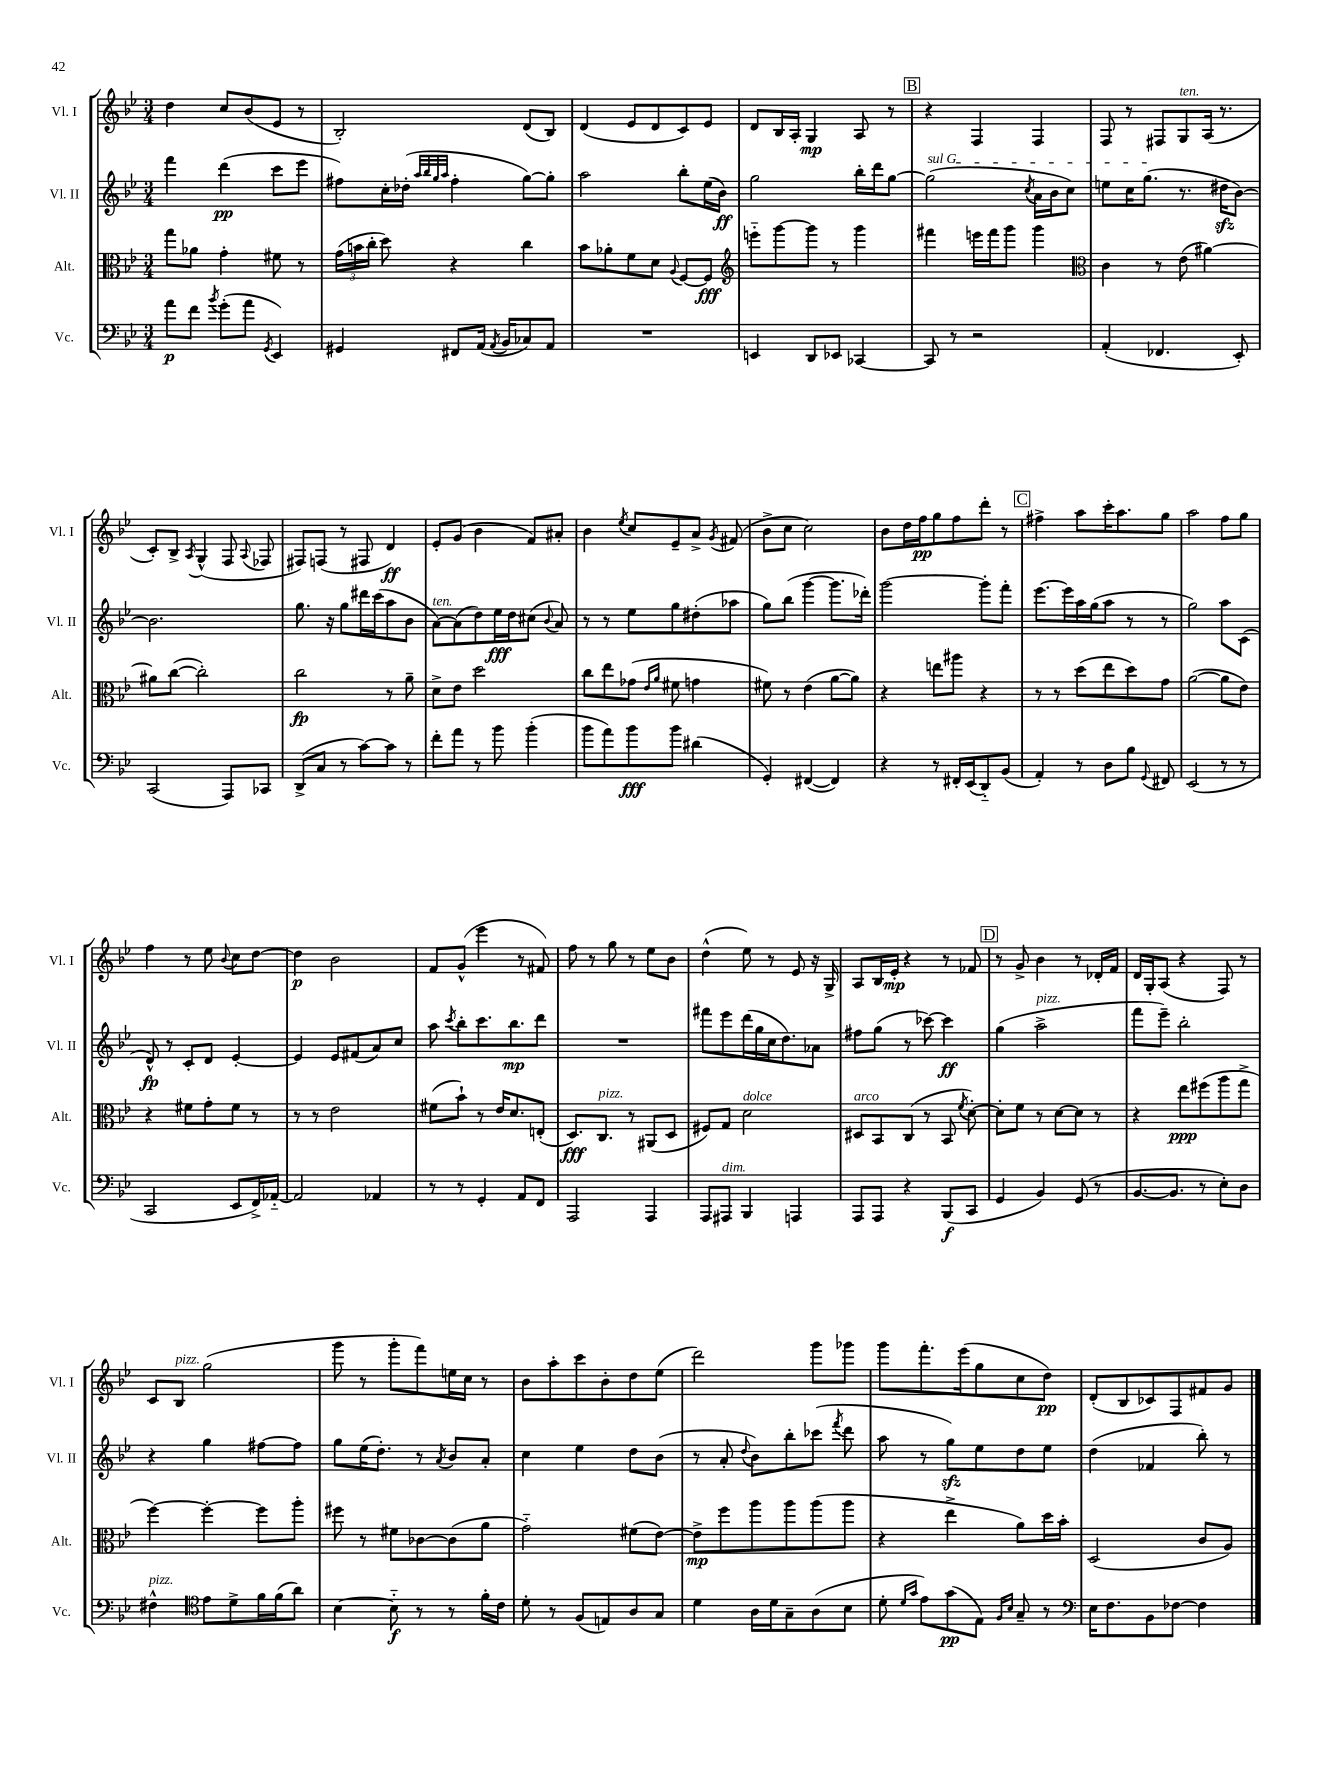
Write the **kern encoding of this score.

**kern	**dynam	**kern	**dynam	**kern	**dynam	**kern	**dynam
*part4	*part4	*part3	*part3	*part2	*part2	*part1	*part1
*staff4	*staff4	*staff3	*staff3	*staff2	*staff2	*staff1	*staff1
*I"Vc.	*	*I"Alt.	*	*I"Vl. II	*	*I"Vl. I	*
*I'Vc.	*	*I'Alt.	*	*I'Vl. II	*	*I'Vl. I	*
*clefF4	*	*clefC3	*	*clefG2	*	*clefG2	*
*k[b-e-]	*	*k[b-e-]	*	*k[b-e-]	*	*k[b-e-]	*
*M3/4	*	*M3/4	*	*M3/4	*	*M3/4	*
=102	=102	=102	=102	=102	=102	=102	=102
8a\L	p	8gg\L	.	4fff\	.	4dd\	.
8f\J	.	8a-X\J	.	.	.	.	.
8qb-/	.	.	.	.	.	.	.
(8g'\L	.	4g'\	.	(4ddd\	pp	8cc/L	.
8a\J	.	.	.	.	.	(8b-/	.
8qGG/	.	.	.	.	.	.	.
4EE-/)	.	8f#X\	.	8ccc\L	.	8e-/J	.
.	.	8r	.	8eee-\J	.	8r	.
=103	=103	=103	=103	=103	=103	=103	=103
4GG#X/	.	(24g\LL	.	8ff#X\L)	.	2B-'/)	.
.	.	24bn\	.	.	.	.	.
.	.	24cc'\JJ	.	.	.	.	.
.	.	8dd\)	.	16cc'\L	.	.	.
.	.	.	.	(16dd-X'\JJ	.	.	.
.	.	.	.	32qqaa/LLL	.	.	.
.	.	.	.	32qqbb-/	.	.	.
.	.	.	.	32qqgg/	.	.	.
.	.	.	.	32qqaa/JJJ	.	.	.
8FF#X/L	.	4r	.	4ff#'\	.	.	.
(16AA/Jk	.	.	.	.	.	.	.
8qAA/	.	.	.	.	.	.	.
16BB-/KL	.	.	.	.	.	.	.
8C-X/)	.	4cc\	.	[8gg\L)	.	(8d/L	.
8AA/J	.	.	.	8gg'\J]	.	8B-/J)	.
=104	=104	=104	=104	=104	=104	=104	=104
2.r	.	8b-\L	.	2aa\	.	(4d/	.
.	.	8a-X'\	.	.	.	.	.
.	.	8f\	.	.	.	8e-/L	.
.	.	8d\J	.	.	.	8d/	.
.	.	8qqA/	.	.	.	.	.
.	.	[8F/L	.	8bb-'\L	.	8c/)	.
.	.	8F/J]	fff	(16ee-\L	.	8e-/J	.
.	.	.	.	16b-\JJ)	ff	.	.
=105	=105	=105	=105	=105	=105	=105	=105
*	*	*clefG2	*	*	*	*	*
4EEn/	.	8eeen\L	.	2gg\	.	8d/L	.
.	.	[8ggg\	.	.	.	16B-/L	.
.	.	.	.	.	.	16A'/JJ	.
8DD/L	.	8ggg\J]	.	.	.	4G/	mp
8EE-X/J	.	8r	.	.	.	.	.
[4CC-X/	.	4ggg\	.	16bb-'\LL	.	8A/	.
.	.	.	.	16ddd\J	.	.	.
.	.	.	.	[8gg\J	.	8r	.
!!LO:REH:place=s1:t=B
=106	=106	=106	=106	=106	=106	=106	=106
!	!	!	!	!LO:TX:a:i:t=sul G	!	!	!
8CC-/]	.	4fff#X\	.	(2gg\]	.	4r	.
8r	.	.	.	.	.	.	.
2r	.	16eeen\LL	.	.	.	4F/	.
.	.	16fff#\J	.	.	.	.	.
.	.	8ggg\J	.	.	.	.	.
.	.	.	.	8qcc/	.	.	.
.	.	4ggg\	.	16a\LL	.	4F/	.
.	.	.	.	16b-\J	.	.	.
.	.	.	.	8cc\J)	.	.	.
=107	=107	=107	=107	=107	=107	=107	=107
*	*	*clefC3	*	*	*	*	*
(4AA'/	.	4c\	.	8een\L	.	8F/	.
.	.	.	.	16cc\K	.	8r	.
.	.	.	.	(8.gg\J	.	.	.
4.FF-X/	.	8r	.	.	.	8F#X/L	.
!	!	!	!	!	!	!LO:TX:a:i:t=ten.	!
.	.	(8e-\	.	8.r	.	8G/	.
.	.	[4a#X\)	.	.	.	(16A/Jk	.
.	.	.	.	16dd#Xzz\KL	.	8.r	.
8EE-'/)	.	.	.	[8b-\J)	.	.	.
!!LO:LB:g=z
=108	=108	=108	=108	=108	=108	=108	=108
(2CC/	.	8a#X\L]	.	2.b-\]	.	8c'/L)	.
.	.	([8cc\J	.	.	.	8B-^/J	.
.	.	.	.	.	.	8qA/	.
.	.	2cc'\])	.	.	.	(4G^^/	.
8AAA/L)	.	.	.	.	.	8F/	.
.	.	.	.	.	.	8qqA/	.
8CC-X/J	.	.	.	.	.	8F-X/	.
=109	=109	=109	=109	=109	=109	=109	=109
(8DD^/L	.	2cc\	fp	8.gg\	.	8F#X/L)	.
8C/J	.	.	.	.	.	(8Fn/J	.
.	.	.	.	16r	.	.	.
8r	.	.	.	8gg\L	.	8r	.
[8c\L)	.	.	.	16ddd#X\L	.	8F#X/	.
.	.	.	.	(16ccc\J	.	.	.
8c\J]	.	8r	.	8aa\	.	4d/)	ff
8r	.	8a~\	.	8b-\J	.	.	.
=110	=110	=110	=110	=110	=110	=110	=110
!	!	!	!	!LO:TX:a:i:t=ten.	!	!	!
8f'\L	.	8d^\L	.	[8a\L)	.	8e-'/L	.
8a\J	.	8e-\J	.	(8a\]	.	(8g/J	.
8r	.	2dd\	.	8dd\)	.	4b-\	.
8b-\	.	.	.	16ee-\L	fff	.	.
.	.	.	.	16dd\J	.	.	.
(4b-'\	.	.	.	(8cc#X\J	.	8f/L)	.
.	.	.	.	8qqb-/	.	.	.
.	.	.	.	8a/)	.	8a#X'/J	.
=111	=111	=111	=111	=111	=111	=111	=111
8b-\L	.	8cc\L	.	8r	.	4b-\	.
8a\)	.	8ee-\	.	8r	.	.	.
.	.	.	.	.	.	8qee-/	.
8b-\	fff	(8g-X\J	.	8ee-\L	.	8cc/L	.
.	.	16qqe-/LL	.	.	.	.	.
.	.	16qqa/JJ	.	.	.	.	.
8b-\J	.	8f#X\	.	8gg\	.	8e-~/	.
(4d#X\	.	4gn\	.	(8dd#X'\	.	8a^/J	.
.	.	.	.	.	.	8qg/	.
.	.	.	.	8aa-X\J	.	(8f#X/	.
=112	=112	=112	=112	=112	=112	=112	=112
4GG'/)	.	8f#X\)	.	8gg\L)	.	8b-^\L	.
.	.	8r	.	(8bb-\J	.	8cc\J	.
([4FF#X/	.	(4e-\	.	[4ggg\	.	2cc\)	.
4FF#/])	.	[8a\L	.	8.ggg\L]	.	.	.
.	.	8a\J])	.	.	.	.	.
.	.	.	.	16ddd-X'\Jk)	.	.	.
=113	=113	=113	=113	=113	=113	=113	=113
4r	.	4r	.	[2ggg\	.	8b-\L	.
.	.	.	.	.	.	16dd\L	.
.	.	.	.	.	.	16ff\J	pp
8r	.	8een\L	.	.	.	8gg\	.
16FF#X'/LL	.	8aa#X\J	.	.	.	8ff\	.
(16EE-/J	.	.	.	.	.	.	.
8DD/)	.	4r	.	8ggg'\L]	.	8ddd'\J	.
(8BB-/J	.	.	.	8fff'\J	.	8r	.
!!LO:REH:place=s1:t=C
=114	=114	=114	=114	=114	=114	=114	=114
4AA'/)	.	8r	.	[8.eee-\L	.	4ff#X^\	.
.	.	8r	.	.	.	.	.
.	.	.	.	16eee-\L]	.	.	.
8r	.	(8dd\L	.	16aa\	.	8aa\L	.
.	.	.	.	(16gg\J	.	.	.
8D\L	.	8ee-\	.	8aa\J	.	16ccc'\K	.
.	.	.	.	.	.	8.aa\	.
8B-\J	.	8dd\)	.	8r	.	.	.
8qqGG/	.	.	.	.	.	.	.
8FF#X/	.	8g\J	.	8r	.	8gg\J	.
=115	=115	=115	=115	=115	=115	=115	=115
(2EE-/	.	([2a\	.	2gg\)	.	2aa\	.
8r	.	8a\L]	.	8aa\L	.	8ff\L	.
8r	.	8e-\J)	.	(8c\J	.	8gg\J	.
!!LO:LB:g=z
=116	=116	=116	=116	=116	=116	=116	=116
2CC/	.	4r	.	8d^^/)	fp	4ff\	.
.	.	.	.	8r	.	.	.
.	.	8f#X\L	.	8c'/L	.	8r	.
.	.	8g'\	.	8d/J	.	8ee-\	.
.	.	.	.	.	.	8qqb-/	.
8EE-/L	.	8f#\J	.	[4e-'/	.	8cc\L	.
16FF^/L)	.	8r	.	.	.	[8dd\J	.
[16AA-X/JJ	.	.	.	.	.	.	.
=117	=117	=117	=117	=117	=117	=117	=117
2AA-/]	.	8r	.	4e-/]	.	4dd\]	p
.	.	8r	.	.	.	.	.
.	.	2e-\	.	8e-/L	.	2b-\	.
.	.	.	.	(8f#X/	.	.	.
4AA-X/	.	.	.	8a/)	.	.	.
.	.	.	.	8cc/J	.	.	.
=118	=118	=118	=118	=118	=118	=118	=118
8r	.	(8f#X\L	.	8aa\	.	8f/L	.
.	.	.	.	8qccc/	.	.	.
8r	.	8b-`\J)	.	8bb-'\L	.	(8g^^/J	.
4GG'/	.	8r	.	8.ccc\	.	4eee-\	.
.	.	16e-/KL	.	.	.	.	.
.	.	8.d/	.	8.bb-\	mp	.	.
8AA/L	.	.	.	.	.	8r	.
8FF/J	.	(8En'/J	.	8ddd\J	.	8f#X/)	.
=119	=119	=119	=119	=119	=119	=119	=119
2AAA/	.	8.D/L)	fff	2.r	.	8ff\	.
.	.	.	.	.	.	8r	.
!	!	!LO:TX:a:i:t=pizz.	!	!	!	!	!
.	.	8.C/J	.	.	.	.	.
.	.	.	.	.	.	8gg\	.
.	.	8r	.	.	.	8r	.
4AAA/	.	(8AA#X/L	.	.	.	8ee-\L	.
.	.	8D/J	.	.	.	8b-\J	.
=120	=120	=120	=120	=120	=120	=120	=120
8AAA/L	.	8F#X/L)	.	8fff#X\L	.	(4dd^^\	.
!LO:TX:a:i:t=dim.	!	!	!	!	!	!	!
8AAA#X/J	.	8G/J	.	8eee-\	.	.	.
!	!	!LO:TX:a:i:t=dolce	!	!	!	!	!
4BBB-/	.	2d\	.	(16ddd\L	.	8ee-\)	.
.	.	.	.	16gg\	.	.	.
.	.	.	.	16cc\J	.	8r	.
.	.	.	.	8.dd\)	.	.	.
4AAAn/	.	.	.	.	.	8e-/	.
.	.	.	.	8a-X\J	.	16r	.
.	.	.	.	.	.	16G^/	.
=121	=121	=121	=121	=121	=121	=121	=121
!	!	!LO:TX:a:i:t=arco	!	!	!	!	!
8AAA/L	.	8D#X/L	.	8ff#X\L	.	8A/L	.
8AAA/J	.	8BB-/	.	(8gg\J	.	16B-/L	.
.	.	.	.	.	.	16e-'/JJ	mp
4r	.	(8C/J	.	8r	.	4r	.
.	.	8r	.	[8ccc-X\)	.	.	.
(8BBB-/L	f	8BB-/	.	4ccc-\]	ff	8r	.
.	.	8qf/	.	.	.	.	.
8CC/J	.	[8d'\)	.	.	.	8f-X/	.
!!LO:REH:place=s1:t=D
=122	=122	=122	=122	=122	=122	=122	=122
4GG/	.	8d'\L]	.	(4gg\	.	8r	.
.	.	8f\J	.	.	.	8g^/	.
!	!	!	!	!LO:TX:a:i:t=pizz.	!	!	!
4BB-/)	.	8r	.	2aa^\	.	4b-\	.
.	.	[8d\L	.	.	.	.	.
(8GG/	.	8d\J]	.	.	.	8r	.
8r	.	8r	.	.	.	16d-X'/LL	.
.	.	.	.	.	.	16f/JJ	.
=123	=123	=123	=123	=123	=123	=123	=123
[8.BB-/L	.	4r	.	8fff\L	.	16d/LL	.
.	.	.	.	.	.	16G'/J	.
.	.	.	.	8eee-~\J)	.	(8A/J	.
8.BB-/J]	.	.	.	.	.	.	.
.	.	8ee-\L	ppp	2bb-'\	.	4r	.
8r	.	(8ff#X\	.	.	.	.	.
8E-'\L)	.	8aa\	.	.	.	8F/)	.
8D\J	.	8gg^\J	.	.	.	8r	.
!!LO:LB:g=z
=124	=124	=124	=124	=124	=124	=124	=124
!LO:TX:a:i:t=pizz.	!	!	!	!	!	!	!
4F#X^^\	.	[4ff\)	.	4r	.	8c/L	.
!	!	!	!	!	!	!LO:TX:a:i:t=pizz.	!
.	.	.	.	.	.	8B-/J	.
*clefC4	*	*	*	*	*	*	*
8e-\L	.	4ff'\_	.	4gg\	.	(2gg\	.
8d^\	.	.	.	.	.	.	.
16f\L	.	8ff\L]	.	[8ff#X\L	.	.	.
(16f\J	.	.	.	.	.	.	.
8a\J)	.	8aa'\J	.	8ff#\J]	.	.	.
=125	=125	=125	=125	=125	=125	=125	=125
[4B-\	.	8ff#X\	.	8gg\L	.	8ggg\	.
.	.	8r	.	(16ee-\K	.	8r	.
.	.	.	.	8.dd'\J)	.	.	.
8B-\]	f	8f#X\L	.	.	.	8ggg'\L	.
8r	.	[8c-X\	.	8r	.	8fff\)	.
.	.	.	.	8qa/	.	.	.
8r	.	(8c-\]	.	8b-/L	.	16een\L	.
.	.	.	.	.	.	16cc\JJ	.
16f'\LL	.	8a\J	.	8a'/J	.	8r	.
16c\JJ	.	.	.	.	.	.	.
=126	=126	=126	=126	=126	=126	=126	=126
8d'\	.	2g\)	.	4cc\	.	8b-\L	.
8r	.	.	.	.	.	8aa'\	.
(8F/L	.	.	.	4ee-\	.	8ccc\	.
8En/)	.	.	.	.	.	8b-'\	.
8A/	.	(8f#X\L	.	8dd\L	.	8dd\	.
8G/J	.	[8e-\J)	.	(8b-\J	.	(8ee-\J	.
=127	=127	=127	=127	=127	=127	=127	=127
4d\	.	8e-^\L]	mp	8r	.	2ddd\)	.
.	.	8ff\	.	8a'/	.	.	.
.	.	.	.	8qqdd/	.	.	.
16A\LL	.	8aa\	.	8b-\L)	.	.	.
16d\J	.	.	.	.	.	.	.
8G~\	.	8aa\	.	8bb-'\	.	.	.
(8A\	.	(8aa\	.	(8ccc-X\J	.	8ggg\L	.
.	.	.	.	8qfff/	.	.	.
8B-\J	.	8aa\J	.	8ddd\	.	8ggg-X\J	.
=128	=128	=128	=128	=128	=128	=128	=128
8d'\	.	4r	.	8aa\	.	8ggg\L	.
16qqd/LL	.	.	.	.	.	.	.
16qqg/JJ	.	.	.	.	.	.	.
8e-\L)	.	.	.	8r	.	8.fff'\	.
(8g\	pp	4ee-^\	.	8ggzz\L)	.	.	.
.	.	.	.	.	.	(16eee-\k	.
8E-\J)	.	.	.	8ee-\	.	8gg\	.
16qqF/LL	.	.	.	.	.	.	.
16qqB-/JJ	.	.	.	.	.	.	.
8G~/	.	8a\L)	.	8dd\	.	8cc\	.
8r	.	16dd\L	.	8ee-\J	.	8dd\J)	pp
.	.	16b-'\JJ	.	.	.	.	.
=129	=129	=129	=129	=129	=129	=129	=129
*clefF4	*	*	*	*	*	*	*
16E-\KL	.	(2D/	.	(4dd\	.	(8d'/L	.
8.F\	.	.	.	.	.	.	.
.	.	.	.	.	.	8B-/	.
8BB-\	.	.	.	4f-X/	.	8c-X/)	.
[8F-X\J	.	.	.	.	.	8F/	.
4F-\]	.	8c/L	.	8bb-'\)	.	8f#X/	.
.	.	8A/J)	.	8r	.	8g/J	.
==	==	==	==	==	==	==	==
*-	*-	*-	*-	*-	*-	*-	*-
